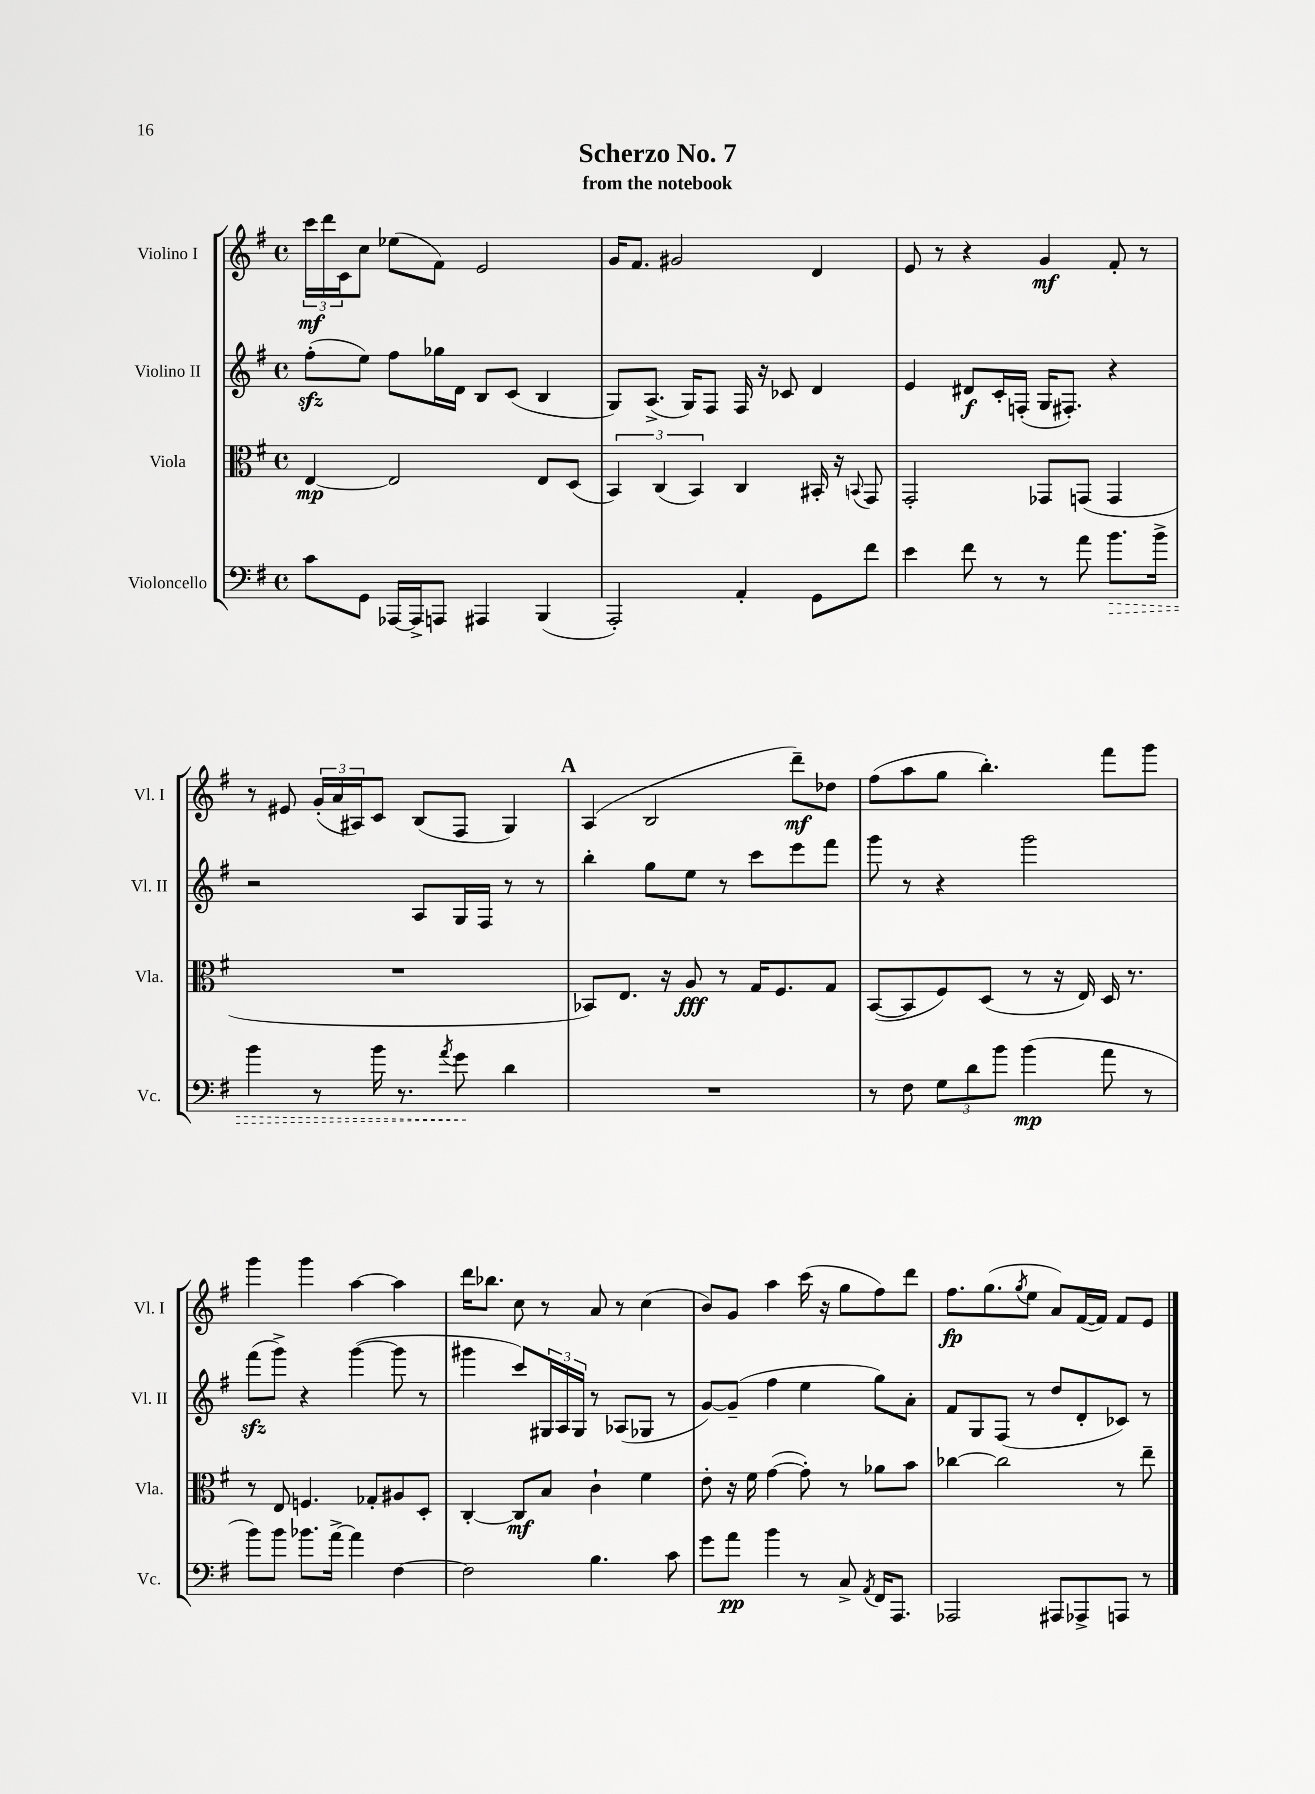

**kern	**dynam	**kern	**dynam	**kern	**dynam	**kern	**dynam
*part4	*part4	*part3	*part3	*part2	*part2	*part1	*part1
*staff4	*staff4	*staff3	*staff3	*staff2	*staff2	*staff1	*staff1
*I"Violoncello	*	*I"Viola	*	*I"Violino II	*	*I"Violino I	*
*I'Vc.	*	*I'Vla.	*	*I'Vl. II	*	*I'Vl. I	*
*clefF4	*	*clefC3	*	*clefG2	*	*clefG2	*
*k[f#]	*	*k[f#]	*	*k[f#]	*	*k[f#]	*
*M4/4	*	*M4/4	*	*M4/4	*	*M4/4	*
*met(c)	*	*met(c)	*	*met(c)	*	*met(c)	*
=1	=1	=1	=1	=1	=1	=1	=1
8c\L	.	[4E/	mp	(8ff#zz'\L	.	24ccc\LL	mf
.	.	.	.	.	.	24ddd\	.
.	.	.	.	.	.	24c\J	.
8GG\J	.	.	.	8ee\J)	.	8cc\J	.
[16AAA-X/LL	.	2E/]	.	8ff#\L	.	(8ee-X\L	.
16AAA-^/J]	.	.	.	.	.	.	.
8AAAn/J	.	.	.	16gg-X\L	.	8f#\J)	.
.	.	.	.	16d\JJ	.	.	.
4AAA#X/	.	.	.	8B/L	.	2e/	.
.	.	.	.	(8c/J	.	.	.
(4BBB/	.	8E/L	.	4B/	.	.	.
.	.	(8D/J	.	.	.	.	.
=2	=2	=2	=2	=2	=2	=2	=2
2AAA'/)	.	6BB/)	.	8G/L)	.	16g/KL	.
.	.	.	.	.	.	8.f#/J	.
.	.	.	.	(8.A^/J	.	.	.
.	.	(6C/	.	.	.	.	.
.	.	.	.	.	.	2g#X/	.
.	.	.	.	16G/KL)	.	.	.
.	.	6BB/)	.	.	.	.	.
.	.	.	.	8F#/J	.	.	.
4AA'/	.	4C/	.	16F#/	.	.	.
.	.	.	.	16r	.	.	.
.	.	.	.	8c-X/	.	.	.
8GG\L	.	16BB#X'/	.	4d/	.	4d/	.
.	.	16r	.	.	.	.	.
.	.	8qqBBn/	.	.	.	.	.
8f#\J	.	8GG/	.	.	.	.	.
=3	=3	=3	=3	=3	=3	=3	=3
4e\	.	2GG'/	.	4e/	.	8e/	.
.	.	.	.	.	.	8r	.
8f#\	.	.	.	8d#X/L	f	4r	.
8r	.	.	.	16c'/L	.	.	.
.	.	.	.	(16Fn'/JJ	.	.	.
8r	.	8GG-X/L	.	16G/KL	.	4g/	mf
.	.	.	.	8.F#X'/J)	.	.	.
8a\	.	(8GGn/J	.	.	.	.	.
!	!LO:HP:b	!	!	!	!	!	!
8.b\L	>	4GG/	.	4r	.	8f#'/	.
.	.	.	.	.	.	8r	.
16b^\Jk	.	.	.	.	.	.	.
!!LO:LB:g=z
=4	=4	=4	=4	=4	=4	=4	=4
4b\	.	1r	.	2r	.	8r	.
.	.	.	.	.	.	8e#X/	.
8r	.	.	.	.	.	(24g'/LL	.
.	.	.	.	.	.	24a/	.
.	.	.	.	.	.	24A#X/J)	.
16b\	.	.	.	.	.	8c/J	.
8.r	.	.	.	.	.	.	.
.	.	.	.	8A/L	.	(8B/L	.
8qa/	.	.	.	.	.	.	.
8g\	.	.	.	16G/L	.	8F#/J	.
.	.	.	.	16F#/JJ	.	.	.
4d\	]	.	.	8r	.	4G/)	.
.	.	.	.	8r	.	.	.
!!LO:REH:place=s1:t=A
=5	=5	=5	=5	=5	=5	=5	=5
1r	.	8BB-X/L)	.	4bb'\	.	(4A/	.
.	.	8.E/J	.	.	.	.	.
.	.	.	.	8gg\L	.	2B/	.
.	.	16r	.	.	.	.	.
.	.	8A/	fff	8ee\J	.	.	.
.	.	8r	.	8r	.	.	.
.	.	16G/KL	.	8ccc\L	.	.	.
.	.	8.F#/	.	.	.	.	.
.	.	.	.	8eee\	.	8ddd~\L)	mf
.	.	8G/J	.	8fff#\J	.	8dd-X\J	.
=6	=6	=6	=6	=6	=6	=6	=6
8r	.	([8BB/L	.	8ggg\	.	(8ff#\L	.
8F#\	.	8BB/]	.	8r	.	8aa\	.
12G\L	.	8F#/)	.	4r	.	8gg\J	.
12d\	.	.	.	.	.	.	.
.	.	(8D/J	.	.	.	4.bb'\)	.
12b\J	.	.	.	.	.	.	.
(4b\	mp	8r	.	2ggg\	.	.	.
.	.	16r	.	.	.	.	.
.	.	16E/)	.	.	.	.	.
8a\	.	16D/	.	.	.	8fff#\L	.
.	.	8.r	.	.	.	.	.
8r	.	.	.	.	.	8ggg\J	.
!!LO:LB:g=z
=7	=7	=7	=7	=7	=7	=7	=7
8b\L)	.	8r	.	(8fff#zz\L	.	4ggg\	.
8b\J	.	8E/	.	8ggg^\J)	.	.	.
8.b-X\L	.	4.Fn/	.	4r	.	4ggg\	.
[16a^\Jk	.	.	.	.	.	.	.
4a\]	.	.	.	([4ggg\	.	[4aa\	.
.	.	8G-X'/L	.	.	.	.	.
[4F#\	.	8A#X/	.	8ggg\]	.	4aa\]	.
.	.	8D'/J	.	8r	.	.	.
=8	=8	=8	=8	=8	=8	=8	=8
2F#\]	.	[4C'/	.	4ggg#X\	.	16ddd\KL	.
.	.	.	.	.	.	8.bb-X\J	.
.	.	8C/L]	mf	8ccc/L)	.	8cc\	.
.	.	8B/J	.	24G#X/L	.	8r	.
.	.	.	.	24A/	.	.	.
.	.	.	.	24G#/JJ	.	.	.
4.B\	.	4c`\	.	8r	.	8a/	.
.	.	.	.	(8A-X/L	.	8r	.
.	.	4f#\	.	8G-X/J	.	(4cc\	.
8c\	.	.	.	8r	.	.	.
=9	=9	=9	=9	=9	=9	=9	=9
8g\L	.	8e'\	.	[8g/L)	.	8b/L)	.
8a\J	pp	16r	.	(8g~/J]	.	8g/J	.
.	.	16f#\	.	.	.	.	.
4b\	.	([4g\	.	4ff#\	.	4aa\	.
8r	.	8g'\])	.	4ee\	.	(16ccc\	.
.	.	.	.	.	.	16r	.
8C^/	.	8r	.	.	.	8gg\L	.
8qAA/	.	.	.	.	.	.	.
16FF#/KL	.	8a-X\L	.	8gg\L)	.	8ff#\)	.
8.AAA/J	.	.	.	.	.	.	.
.	.	8b\J	.	8a'\J	.	8ddd\J	.
=10	=10	=10	=10	=10	=10	=10	=10
2AAA-X/	.	[4cc-X\	.	8f#/L	.	8.ff#\L	fp
.	.	.	.	8G/	.	.	.
.	.	.	.	.	.	(8.gg\	.
.	.	2cc-\]	.	(8F#/J	.	.	.
.	.	.	.	.	.	8qgg/	.
.	.	.	.	8r	.	8ee\J	.
8AAA#X/L	.	.	.	8dd/L	.	8a/L)	.
8AAA-X^/	.	.	.	8d'/	.	([16f#/L	.
.	.	.	.	.	.	16f#/JJ])	.
8AAAn/J	.	8r	.	8c-X/J)	.	8f#/L	.
8r	.	8ee~\	.	8r	.	8e/J	.
==	==	==	==	==	==	==	==
*-	*-	*-	*-	*-	*-	*-	*-
